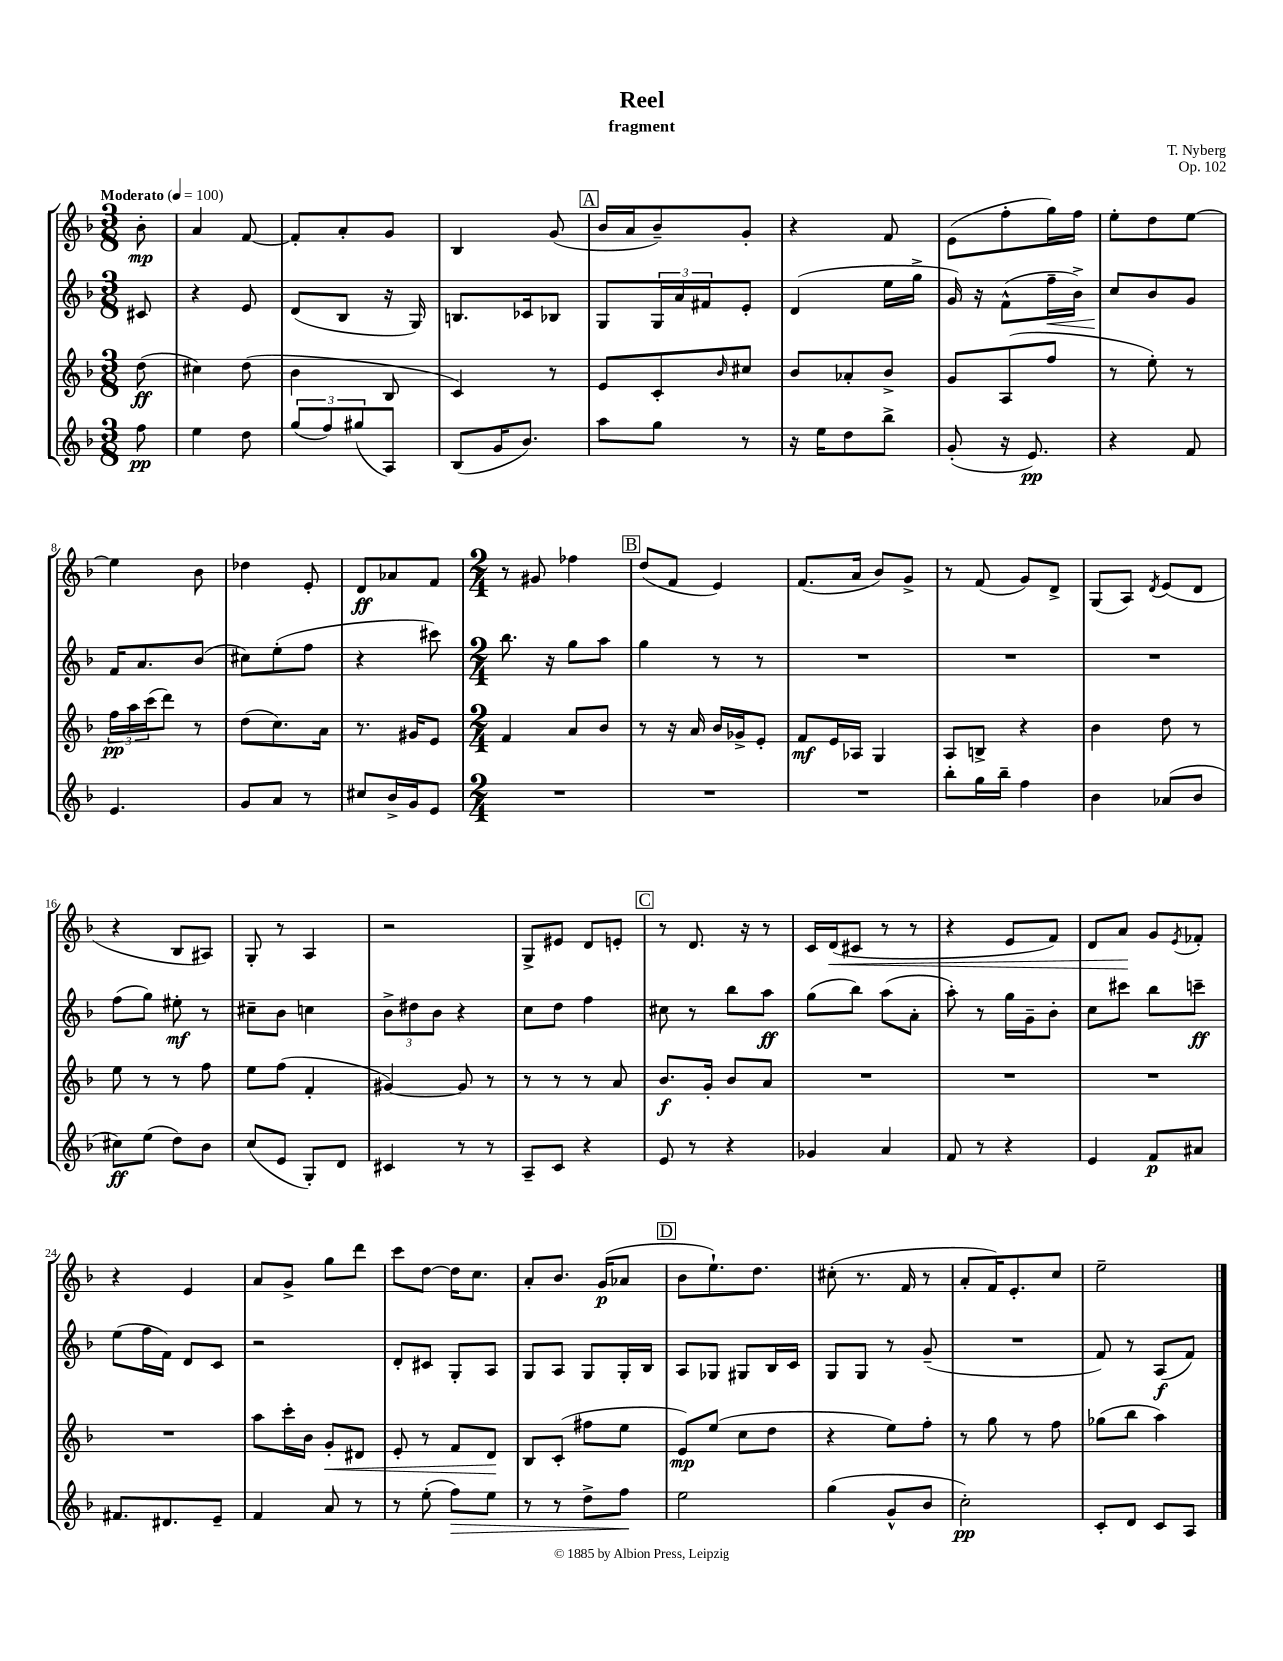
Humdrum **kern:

**kern	**dynam	**kern	**dynam	**kern	**dynam	**kern	**dynam
*part4	*part4	*part3	*part3	*part2	*part2	*part1	*part1
*staff4	*staff4	*staff3	*staff3	*staff2	*staff2	*staff1	*staff1
*clefG2	*	*clefG2	*	*clefG2	*	*clefG2	*
*k[b-]	*	*k[b-]	*	*k[b-]	*	*k[b-]	*
*M3/8	*	*M3/8	*	*M3/8	*	*M3/8	*
*MM100	*	*MM100	*	*MM100	*	*MM100	*
=	=	=	=	=	=	=	=
!	!	!	!	!	!	!LO:TX:a:B:t=Moderato	!
8ff\	pp	(8dd\	ff	8c#X/	.	8b-'\	mp
=1	=1	=1	=1	=1	=1	=1	=1
4ee\	.	4cc#X\)	.	4r	.	4a/	.
8dd\	.	(8dd\	.	8e/	.	[8f/	.
=2	=2	=2	=2	=2	=2	=2	=2
(12gg/L	.	4b-\	.	(8d/L	.	8f'/L]	.
12ff/)	.	.	.	.	.	.	.
.	.	.	.	8B-/J	.	8a'/	.
(12gg#X/	.	.	.	.	.	.	.
8A/J)	.	8B-/	.	16r	.	8g/J	.
.	.	.	.	16G/)	.	.	.
=3	=3	=3	=3	=3	=3	=3	=3
(8B-/L	.	4c/)	.	8.Bn/L	.	4B-/	.
16g/K	.	.	.	.	.	.	.
8.b-/J)	.	.	.	16c-X/k	.	.	.
.	.	8r	.	8B-X/J	.	(8g/	.
!!LO:REH:place=s1:t=A
=4	=4	=4	=4	=4	=4	=4	=4
8aa\L	.	8e/L	.	8G/L	.	16b-/LL	.
.	.	.	.	.	.	16a/J	.
8gg\J	.	8c'/	.	24G/L	.	8b-~/)	.
.	.	.	.	24a/	.	.	.
.	.	.	.	24f#X/J	.	.	.
.	.	16qqb-/	.	.	.	.	.
8r	.	8cc#X/J	.	8e'/J	.	8g'/J	.
=5	=5	=5	=5	=5	=5	=5	=5
16r	.	8b-/L	.	(4d/	.	4r	.
16ee\KL	.	.	.	.	.	.	.
8dd\	.	8a-X'/	.	.	.	.	.
8bb-^\J	.	8b-^/J	.	16ee\LL	.	8f/	.
.	.	.	.	16gg^\JJ	.	.	.
=6	=6	=6	=6	=6	=6	=6	=6
(8g'/	.	8g/L	.	16g/)	.	(8e\L	.
.	.	.	.	16r	.	.	.
16r	.	(8A/	.	(8f^^\L	.	8ff'\	.
8.e/)	pp	.	.	.	.	.	.
!	!	!	!	!	!LO:HP:b	!	!
.	.	8ff/J	.	16ff~\L	<	16gg\L)	.
.	.	.	.	16b-^\JJ)	.	16ff\JJ	.
=7	=7	=7	=7	=7	=7	=7	=7
4r	.	8r	.	8cc/L	.	8ee'\L	.
.	.	8ee'\)	.	8b-/	[	8dd\	.
8f/	.	8r	.	8g/J	.	[8ee\J	.
!!LO:LB:g=z
=8	=8	=8	=8	=8	=8	=8	=8
4.e/	.	24ff\LL	pp	16f/KL	.	4ee\]	.
.	.	24aa\	.	.	.	.	.
.	.	.	.	8.a/	.	.	.
.	.	(24ccc\J	.	.	.	.	.
.	.	8ddd\J)	.	.	.	.	.
.	.	8r	.	(8b-/J	.	8b-\	.
=9	=9	=9	=9	=9	=9	=9	=9
8g/L	.	(8dd\L	.	8cc#X\L)	.	4dd-X\	.
8a/J	.	8.cc\)	.	(8ee'\	.	.	.
8r	.	.	.	8ff\J	.	8e'/	.
.	.	16a\Jk	.	.	.	.	.
=10	=10	=10	=10	=10	=10	=10	=10
8cc#X/L	.	8.r	.	4r	.	8d/L	ff
16b-^/L	.	.	.	.	.	8a-X/	.
16g/J	.	16g#X/KL	.	.	.	.	.
8e/J	.	8e/J	.	8ccc#X\)	.	8f/J	.
=11	=11	=11	=11	=11	=11	=11	=11
*M2/4	*	*M2/4	*	*M2/4	*	*M2/4	*
2r	.	4f/	.	8.bb-\	.	8r	.
.	.	.	.	.	.	8g#X/	.
.	.	.	.	16r	.	.	.
.	.	8a/L	.	8gg\L	.	4ff-X\	.
.	.	8b-/J	.	8aa\J	.	.	.
!!LO:REH:place=s1:t=B
=12	=12	=12	=12	=12	=12	=12	=12
2r	.	8r	.	4gg\	.	(8dd/L	.
.	.	16r	.	.	.	8f/J	.
.	.	16a/	.	.	.	.	.
.	.	16b-/LL	.	8r	.	4e/)	.
.	.	16g-X^/J	.	.	.	.	.
.	.	8e'/J	.	8r	.	.	.
=13	=13	=13	=13	=13	=13	=13	=13
2r	.	8f/L	mf	2r	.	(8.f/L	.
.	.	16e/L	.	.	.	.	.
.	.	16A-X/JJ	.	.	.	16a/Jk	.
.	.	4G/	.	.	.	8b-/L)	.
.	.	.	.	.	.	8g^/J	.
=14	=14	=14	=14	=14	=14	=14	=14
8bb-'\L	.	8A/L	.	2r	.	8r	.
16gg\L	.	8Bn^/J	.	.	.	(8f/	.
16bb-~\JJ	.	.	.	.	.	.	.
4ff\	.	4r	.	.	.	8g/L)	.
.	.	.	.	.	.	8d^/J	.
=15	=15	=15	=15	=15	=15	=15	=15
4b-\	.	4b-\	.	2r	.	(8G/L	.
.	.	.	.	.	.	8A/J)	.
.	.	.	.	.	.	8qd/	.
(8a-X/L	.	8dd\	.	.	.	(8e/L	.
8b-/J	.	8r	.	.	.	8d/J	.
!!LO:LB:g=z
=16	=16	=16	=16	=16	=16	=16	=16
8cc#X\L)	ff	8ee\	.	(8ff\L	.	4r	.
(8ee\J	.	8r	.	8gg\J)	.	.	.
8dd\L)	.	8r	.	8ee#X'\	mf	8B-/L	.
8b-\J	.	8ff\	.	8r	.	8A#X/J)	.
=17	=17	=17	=17	=17	=17	=17	=17
(8cc/L	.	8ee\L	.	8cc#X~\L	.	8G'/	.
8e/J	.	(8ff\J	.	8b-\J	.	8r	.
8G'/L)	.	4f'/	.	4ccn\	.	4A/	.
8d/J	.	.	.	.	.	.	.
=18	=18	=18	=18	=18	=18	=18	=18
4c#X/	.	[4g#X/)	.	12b-^\L	.	2r	.
.	.	.	.	12dd#X\	.	.	.
.	.	.	.	12b-\J	.	.	.
8r	.	8g#/]	.	4r	.	.	.
8r	.	8r	.	.	.	.	.
=19	=19	=19	=19	=19	=19	=19	=19
8A~/L	.	8r	.	8cc\L	.	8G^/L	.
8c/J	.	8r	.	8dd\J	.	8e#X/J	.
4r	.	8r	.	4ff\	.	8d/L	.
.	.	8a/	.	.	.	8en'/J	.
!!LO:REH:place=s1:t=C
=20	=20	=20	=20	=20	=20	=20	=20
8e/	.	8.b-/L	f	8cc#X\	.	8r	.
8r	.	.	.	8r	.	8.d/	.
.	.	16g'/Jk	.	.	.	.	.
4r	.	8b-/L	.	8bb-\L	.	.	.
.	.	.	.	.	.	16r	.
.	.	8a/J	.	8aa\J	ff	8r	.
=21	=21	=21	=21	=21	=21	=21	=21
4g-X/	.	2r	.	(8gg\L	.	16c/LL	.
!	!	!	!	!	!	!	!LO:HP:b
.	.	.	.	.	.	(16d/J	<
.	.	.	.	8bb-\J)	.	8c#X/J	.
4a/	.	.	.	(8aa\L	.	8r	.
.	.	.	.	8a'\J	.	8r	.
=22	=22	=22	=22	=22	=22	=22	=22
8f/	.	2r	.	8aa'\)	.	4r	.
8r	.	.	.	8r	.	.	.
4r	.	.	.	16gg\LL	.	8e/L	.
.	.	.	.	16g~\J	.	.	.
.	.	.	.	8b-'\J	.	8f/J)	.
=23	=23	=23	=23	=23	=23	=23	=23
4e/	.	2r	.	8cc\L	.	8d/L	.
.	.	.	.	8ccc#X\J	.	8a/J	.
8f/L	p	.	.	8bb-\L	.	8g/L	[
.	.	.	.	.	.	8qe/	.
8a#X/J	.	.	.	8cccn~\J	ff	8f-X'/J	.
!!LO:LB:g=z
=24	=24	=24	=24	=24	=24	=24	=24
8.f#X/L	.	2r	.	(8ee\L	.	4r	.
.	.	.	.	16ff\L	.	.	.
8.d#X/	.	.	.	16f\JJ)	.	.	.
.	.	.	.	8d/L	.	4e/	.
8e~/J	.	.	.	8c/J	.	.	.
=25	=25	=25	=25	=25	=25	=25	=25
4f/	.	8aa\L	.	2r	.	8a/L	.
.	.	16ccc'\L	.	.	.	8g^/J	.
.	.	16b-\JJ	.	.	.	.	.
!	!	!	!LO:HP:b	!	!	!	!
8a/	.	8g'/L	<	.	.	8gg\L	.
8r	.	8d#X/J	.	.	.	8ddd\J	.
=26	=26	=26	=26	=26	=26	=26	=26
8r	.	8e'/	.	8d'/L	.	8ccc\L	.
(8ee'\	.	8r	.	8c#X/J	.	[8dd\J	.
!	!LO:HP:b	!	!	!	!	!	!
8ff\L)	>	8f/L	.	8G'/L	.	16dd\KL]	.
.	.	.	.	.	.	8.cc\J	.
8ee\J	.	8d/J	.	8A/J	.	.	.
.	.	.	[	.	.	.	.
=27	=27	=27	=27	=27	=27	=27	=27
8r	.	8B-/L	.	8G/L	.	8a'/L	.
8r	.	(8c'/J	.	8A/J	.	8.b-/J	.
8dd^\L	.	8ff#X\L	.	8G/L	.	.	.
.	.	.	.	.	.	(16g/KL	p
8ff\J	.	8ee\J	.	16G'/L	.	8a-X/J	.
.	.	.	.	16B-/JJ	.	.	.
.	]	.	.	.	.	.	.
!!LO:REH:place=s1:t=D
=28	=28	=28	=28	=28	=28	=28	=28
2ee\	.	8e/L)	mp	8A/L	.	8b-\L	.
.	.	(8ee/J	.	8G-X/J	.	8.ee`\)	.
.	.	8cc\L	.	8G#X/L	.	.	.
.	.	.	.	.	.	8.dd\J	.
.	.	8dd\J	.	16B-/L	.	.	.
.	.	.	.	16c/JJ	.	.	.
=29	=29	=29	=29	=29	=29	=29	=29
(4gg\	.	4r	.	8G/L	.	(8cc#X'\	.
.	.	.	.	8G/J	.	8.r	.
8g^^/L	.	8ee\L)	.	8r	.	.	.
.	.	.	.	.	.	16f/	.
8b-/J	.	8ff'\J	.	(8g~/	.	8r	.
=30	=30	=30	=30	=30	=30	=30	=30
2cc'\)	pp	8r	.	2r	.	8a'/L	.
.	.	8gg\	.	.	.	16f/K)	.
.	.	.	.	.	.	8.e'/	.
.	.	8r	.	.	.	.	.
.	.	8ff\	.	.	.	8cc/J	.
=31	=31	=31	=31	=31	=31	=31	=31
8c'/L	.	(8gg-X\L	.	8f/)	.	2ee~\	.
8d/J	.	8bb-\J	.	8r	.	.	.
8c/L	.	4aa\)	.	(8A/L	f	.	.
8A/J	.	.	.	8f/J)	.	.	.
==	==	==	==	==	==	==	==
*-	*-	*-	*-	*-	*-	*-	*-
